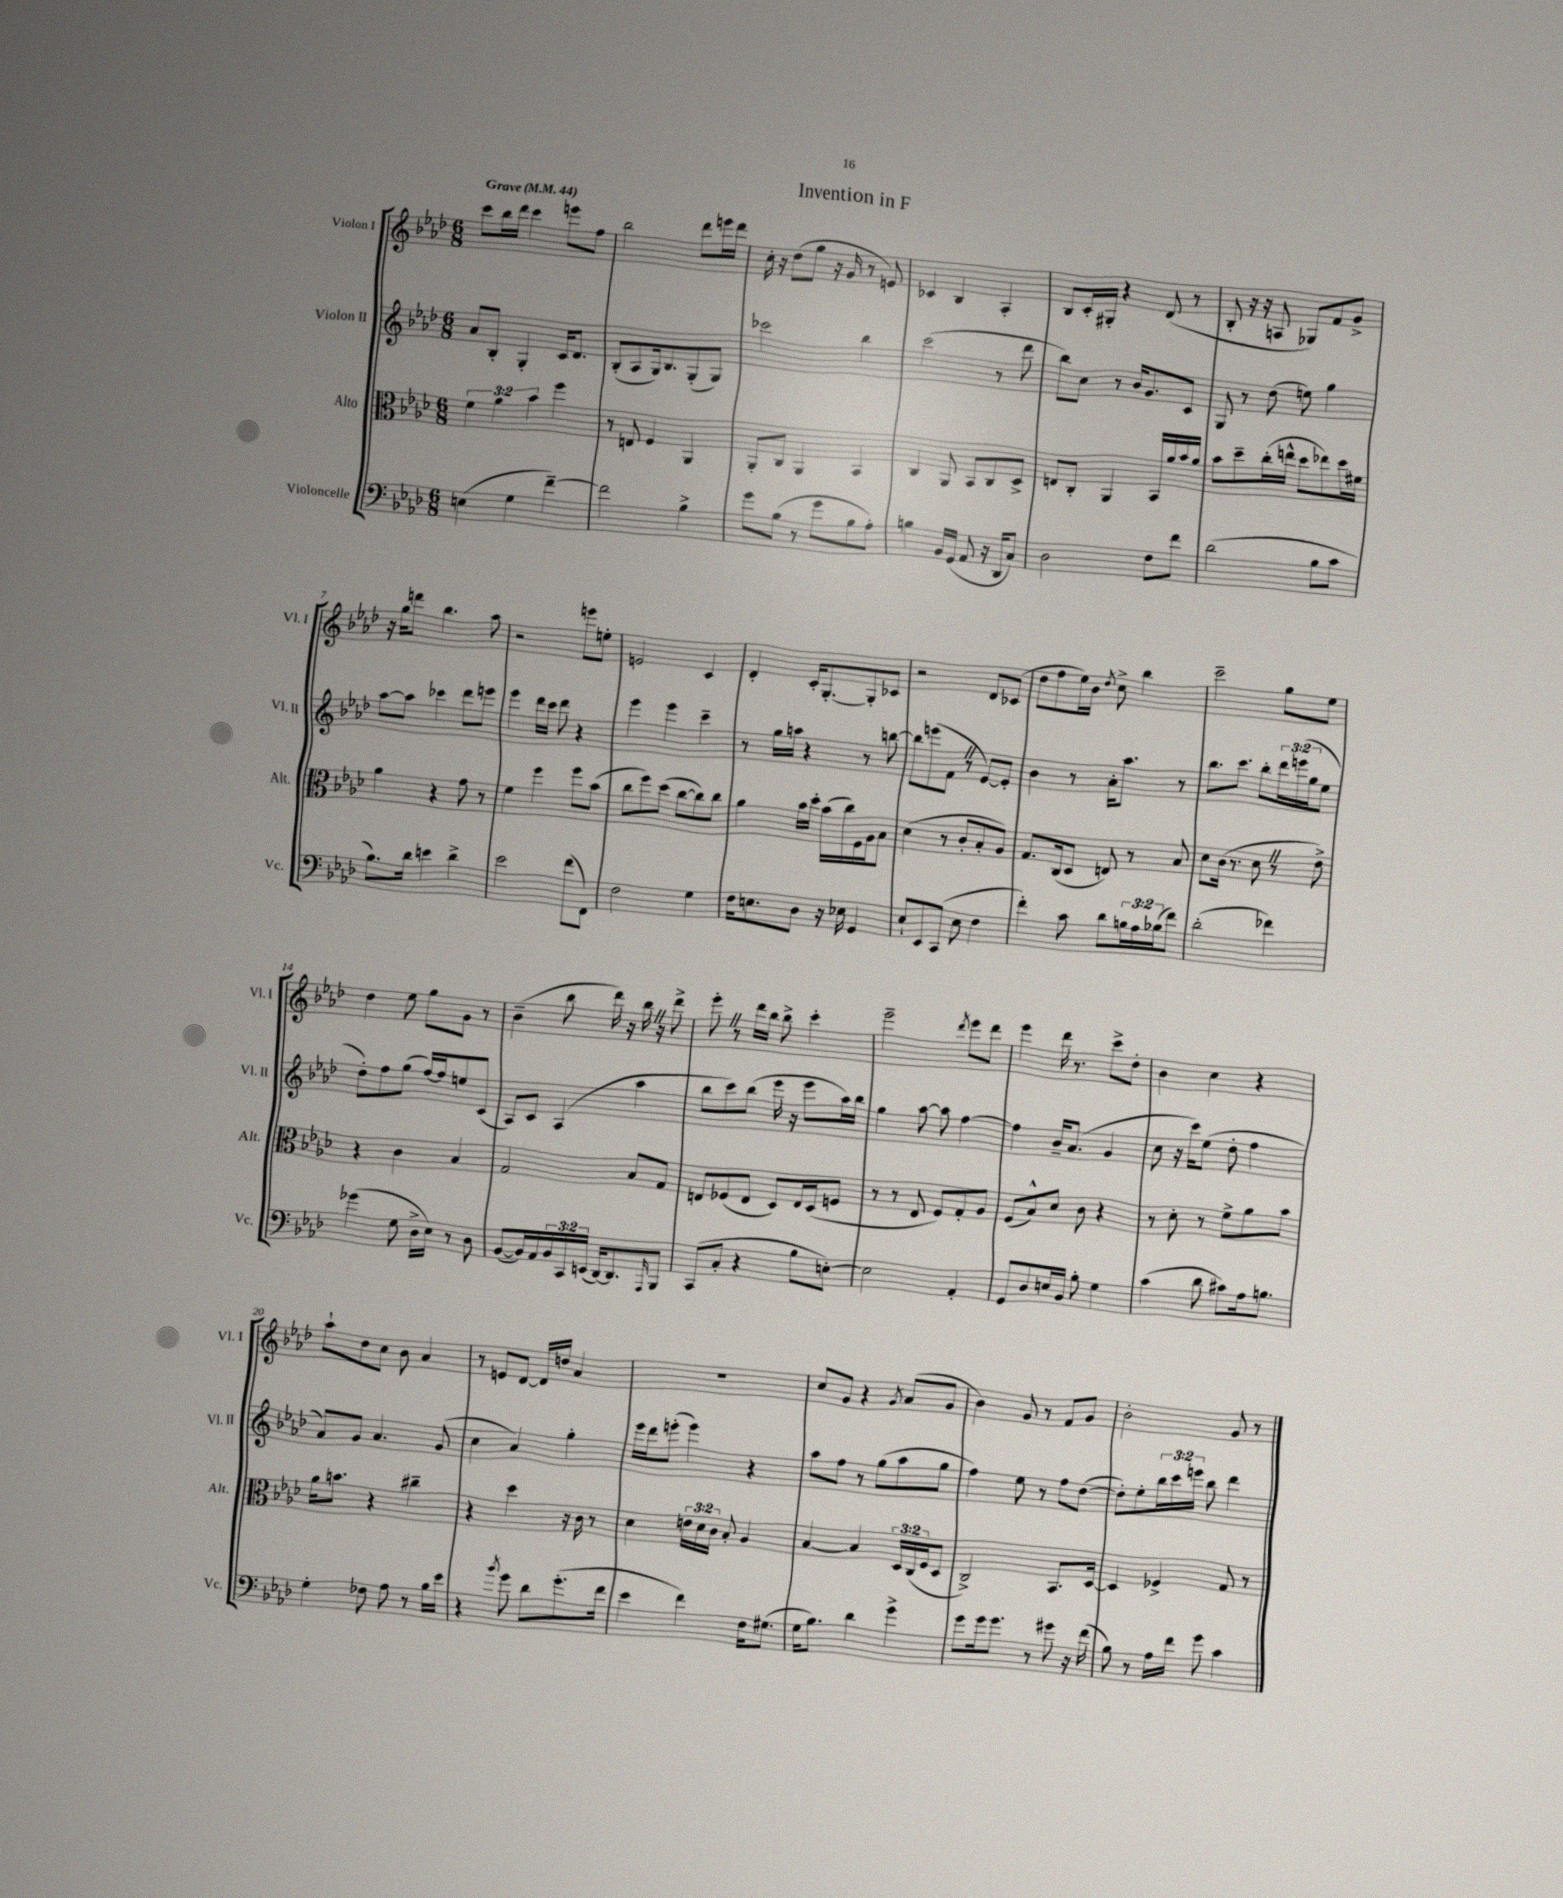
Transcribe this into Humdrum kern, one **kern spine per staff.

**kern	**kern	**kern	**kern
*staff4	*staff3	*staff2	*staff1
*clefF4	*clefC3	*clefG2	*clefG2
*k[b-e-a-d-]	*k[b-e-a-d-]	*k[b-e-a-d-]	*k[b-e-a-d-]
*M6/8	*M6/8	*M6/8	*M6/8
*MM44	*MM44	*MM44	*MM44
(4E\	6f\	8a-/L	8ccc\L
.	.	8B-'/J	16bb-\L
.	6a-\	.	.
.	.	.	16ddd-\JJ
4G\	.	4G'/	4ccc\
.	6b-\	.	.
[4f~\)	4ff\	16c/LK	8eee\L
.	.	8.d-/J	.
.	.	.	8ff\J
=	=	=	=
2f\]	8r	(8B-'/L	2bb-\
.	8E/	8A-/	.
.	4F/	16G/k)	.
.	.	8.B-/	.
4B-^\	4AA-/	(8G'/	8ddd-\L
.	.	8G/J)	16eee\L
.	.	.	16ddd-\JJ
=	=	=	=
8g\L	8AA-'/L	2ccc-\	16cc'\
.	.	.	16r
(8B-\J	8C/J	.	(8dd-\L
8r	4AA-/	.	8gg\J
8g\L	.	.	16r
.	.	.	16g/
8B-\	4BB-/	4bb-\	8r
8A-'\J)	.	.	8e/)
=	=	=	=
4B\	4C/	(2ccc\	4c-/
16BB-/LL	8AA-/	.	4B-/
(16GG/JJ	.	.	.
8AA-/	8BB-/L	.	.
16r	8C/	8r	4A-'/
16DD-/LK	.	.	.
8C/J)	8D-^/J	8ddd-\	.
=	=	=	=
2D-\	8E/L	8bb-\L)	8B-/L
.	8C'/J	8cc\J	16c'/L
.	.	.	16G#'/JJ
.	4AA-/	8r	4r
.	.	16b-/LK	.
.	.	8.g/	.
8F\L	16BB-/LL	.	(8d-/
.	16a-/	.	.
8f\J	16b-/	8c/J	8r
.	16a-/JJ	.	.
=	=	=	=
(2d-\	8b-\L	8G/	8B-'/
.	8dd-~\	8r	16r
.	.	.	16r
.	(16cc'\L	(8dd-\	8A/
.	16ee^^\JJ	.	.
.	8dd-\L	8ee\)	8G-/L)
8B-\L	8ee-\)	4gg\	8f/
8c\J	16dd-\L	.	8g^/J
.	16f#\JJ	.	.
=	=	=	=
8.B-\L)	4a-\	[8aa-\L	16r
.	.	.	16gg\LK
.	.	8aa-\]J	8ddd\J
16d-\Jk	.	.	.
4e\	4r	4ccc-\	4.bb-\
4d-^\	8g\	8ddd-\L	.
.	8r	8eee\J	8aa-\
=	=	=	=
2e-\	4f\	4eee-\	2r
.	4ff\	16ddd-\LL	.
.	.	16ccc\JJ	.
.	.	8ddd-\	.
(8f\L	8ff\L	4r	8eee\L
8FF\J)	(8b-\J	.	8ee'\J
=	=	=	=
2F\	8cc\L	4eee-\	2e/
.	8ff\)	.	.
.	(8dd-\J	4eee-\	.
.	[8cc\L	.	.
4G\	8cc\])	4ccc~\	4c/
.	8cc\J	.	.
=	=	=	=
16F\LK	4a-\	8r	4d-'/
8.E\	.	.	.
.	.	16gg\LL	.
.	.	16aa\JJ	.
8D-\J	16b-\LL	4r	16c'/LK
.	16dd-'\JJ	.	[8.G'/
16r	(16b-\LL	.	.
16E-\	16cc\)	.	.
4GG/	16F\	8r	8G'/]
.	16A-\J	.	.
.	8B-\J	[8bb\	8c-/J
=	=	=	=
8E-`/L	(4d-\	8bb\]L	2r
8EE-/	.	(8eee\	.
(8CC/J	8r	8f\J	.
8E-\	8c'/L	8r	.
4F\	8B-'/	[8e-/L)	8d-/L
.	8A-/J)	8e-'/]J	(8c-/J
=	=	=	=
4f'\)	8.G/L	4b-\	8dd-\L
.	.	.	8ff\
.	(16C/k	.	.
8c\	8D-/J	8r	16ee-\L)
.	.	.	16b-\JJ
.	.	.	8qdd-/
8d-\L	8E/)	16a-'\LK	8cc^\
.	.	8.aa-\J	.
24B\L	8r	.	4bb-\
24A-\	.	.	.
(24B-\J	.	.	.
8f\J)	8B-/	8r	.
=	=	=	=
(2d-'\	8d-\L	8.bb-\L	2ccc~\
.	(16c\Jk	.	.
.	8.r	8.ccc\J	.
.	8d-\	8bb-'\L	.
4f-\)	8r	24ddd-\L	8gg\L
.	.	(24eee\	.
.	.	24gg\J	.
.	8e-^\)	8ee-\J	8ee-\J
=	=	=	=
(4g-\	4r	8dd-'\L)	4dd-\
.	.	8ff\	.
8G\	4c\	(8gg\J	8ee-\
16D-^\LL	.	[16ff/LL)	8gg\L
16E-\JJ)	.	16ff/]J	.
8r	4B-/	8ee/	8g\J
8D-\	.	(8c/J	8r
=	=	=	=
([8BB-/L	2G/	8A-/L)	(4b-~\
16BB-/]L)	.	8c/J	.
16AA-/	.	.	.
24BB-/	.	(4A-/	8bb-\
24CC/	.	.	.
(24EE/JJ	.	.	.
[16DD-/LK)	.	.	16ddd-\)
8.DD-/]	.	.	16r
.	8B-/L	4aa-\	16bb-\
.	.	.	16r
16qqAAA-/	.	.	.
8BBB-/J	8G/J	.	8ddd-^\
=	=	=	=
(8CC/L	8E/L	8bb-\L	8eee-'\
8C'/J	(8F-/	8ccc\)	8r
4r	8E/J	(8bb-\J	16ddd-\LL
.	.	.	16bb-\JJ
.	8D-/L)	16eee-\	8bb-^\
.	.	16r	.
8B-\L	16E/L	8eee-\L	4ccc'\
.	(16D-/J	.	.
[8E'\J)	8F/J	16aa-\L)	.
.	.	16bb-\JJ	.
=	=	=	=
2E\]	8r	4gg\	2eee-~\
.	8r	.	.
.	8E-/	[8aa-\	.
.	8F/L)	8aa-\]	.
.	.	.	8qddd-/
4AA-'/	8G'/	[4ff\	8eee-\L
.	8A-/J	.	8ddd-\J
=	=	=	=
8GG/L	(8F/L	4ff\]	4eee-\
8D-/	8B-^^/)	.	.
16E/L	8d-/J	16b-~/LK	16ddd-\
16BB-/JJ	.	(8.a-/J	8.r
8B-'\	8c\	.	.
4G\	4r	4g/	8ccc^\L
.	.	.	8dd-'\J
=	=	=	=
(4c\	8r	8cc\	4b-\
.	8d-'\	16r	.
.	.	16ccc\LK)	.
8d-\	8r	(8ee-\J	4cc\
8c#\L)	8f^\L	8dd-'\	.
16A-\k	8a-\	4ff\	4r
8.B\J	.	.	.
.	8b-\J	.	.
=	=	=	=
4G'\	16a-\LK	8a-/L)	8aa-`\L
.	8.b\J	.	.
.	.	8g/J	8dd-\
8F-\	4r	4.a-/	8cc\J
8A-\	.	.	8b-\
8r	4cc#~\	.	4a-/
16B-\LL	.	(8g/	.
16e-\JJ	.	.	.
=	=	=	=
4r	4r	4cc\	8r
.	.	.	8e/L
8qb-/	.	.	.
8g\	4dd-\	4a-/)	[8d-/J
8d-\L	.	.	16d-/]LL
.	.	.	16dd/JJ
(8.g'\	16r	4gg'\	4a-/
.	16c\	.	.
.	8r	.	.
16f\Jk	.	.	.
=	=	=	=
4e-\	4d-\	16eee-\LL	2.r
.	.	16ddd-\J	.
.	.	(8eee'\J	.
4f\)	24e\LL	4eee\)	.
.	24d-\	.	.
.	24c\JJ	.	.
.	8B-'/	.	.
16F\LK	4A-/	4r	.
(8.G#\J	.	.	.
=	=	=	=
16G\LK	[4B-/	8aa-\L	8cc/L
8.B-\J)	.	.	.
.	.	8ff\J	8g/J
4d-\	4B-/]	8r	4r
.	.	(8gg\L	.
.	.	.	8qg/
4g^\	24D-/LL	8aa-\	(8a-/L
.	(24C/	.	.
.	24F/J	.	.
.	8D-/J	8gg\J	8g/J
=	=	=	=
8g\L	2C^/)	4ff\)	4b-\)
16g\k	.	.	.
8.g\J	.	.	.
.	.	8ee-\	8g/
8r	.	8r	8r
8g#\	8.BB-/L	8ff\L	8f/L
16r	.	([8dd-\J	8g/J
(16f\	[16D-/Jk	.	.
=	=	=	=
8B-\)	4D-/]	8dd-'\]L)	2b-'\
8r	.	8ee-'\	.
16A-\LL	4F-^/	24bb-\L	.
.	.	24ccc\	.
16f\JJ	.	.	.
.	.	24eee\JJ	.
8g\	.	8bb-\	.
4c\	8G/	4ddd-\	8g/
.	8r	.	8r
==	==	==	==
*-	*-	*-	*-
